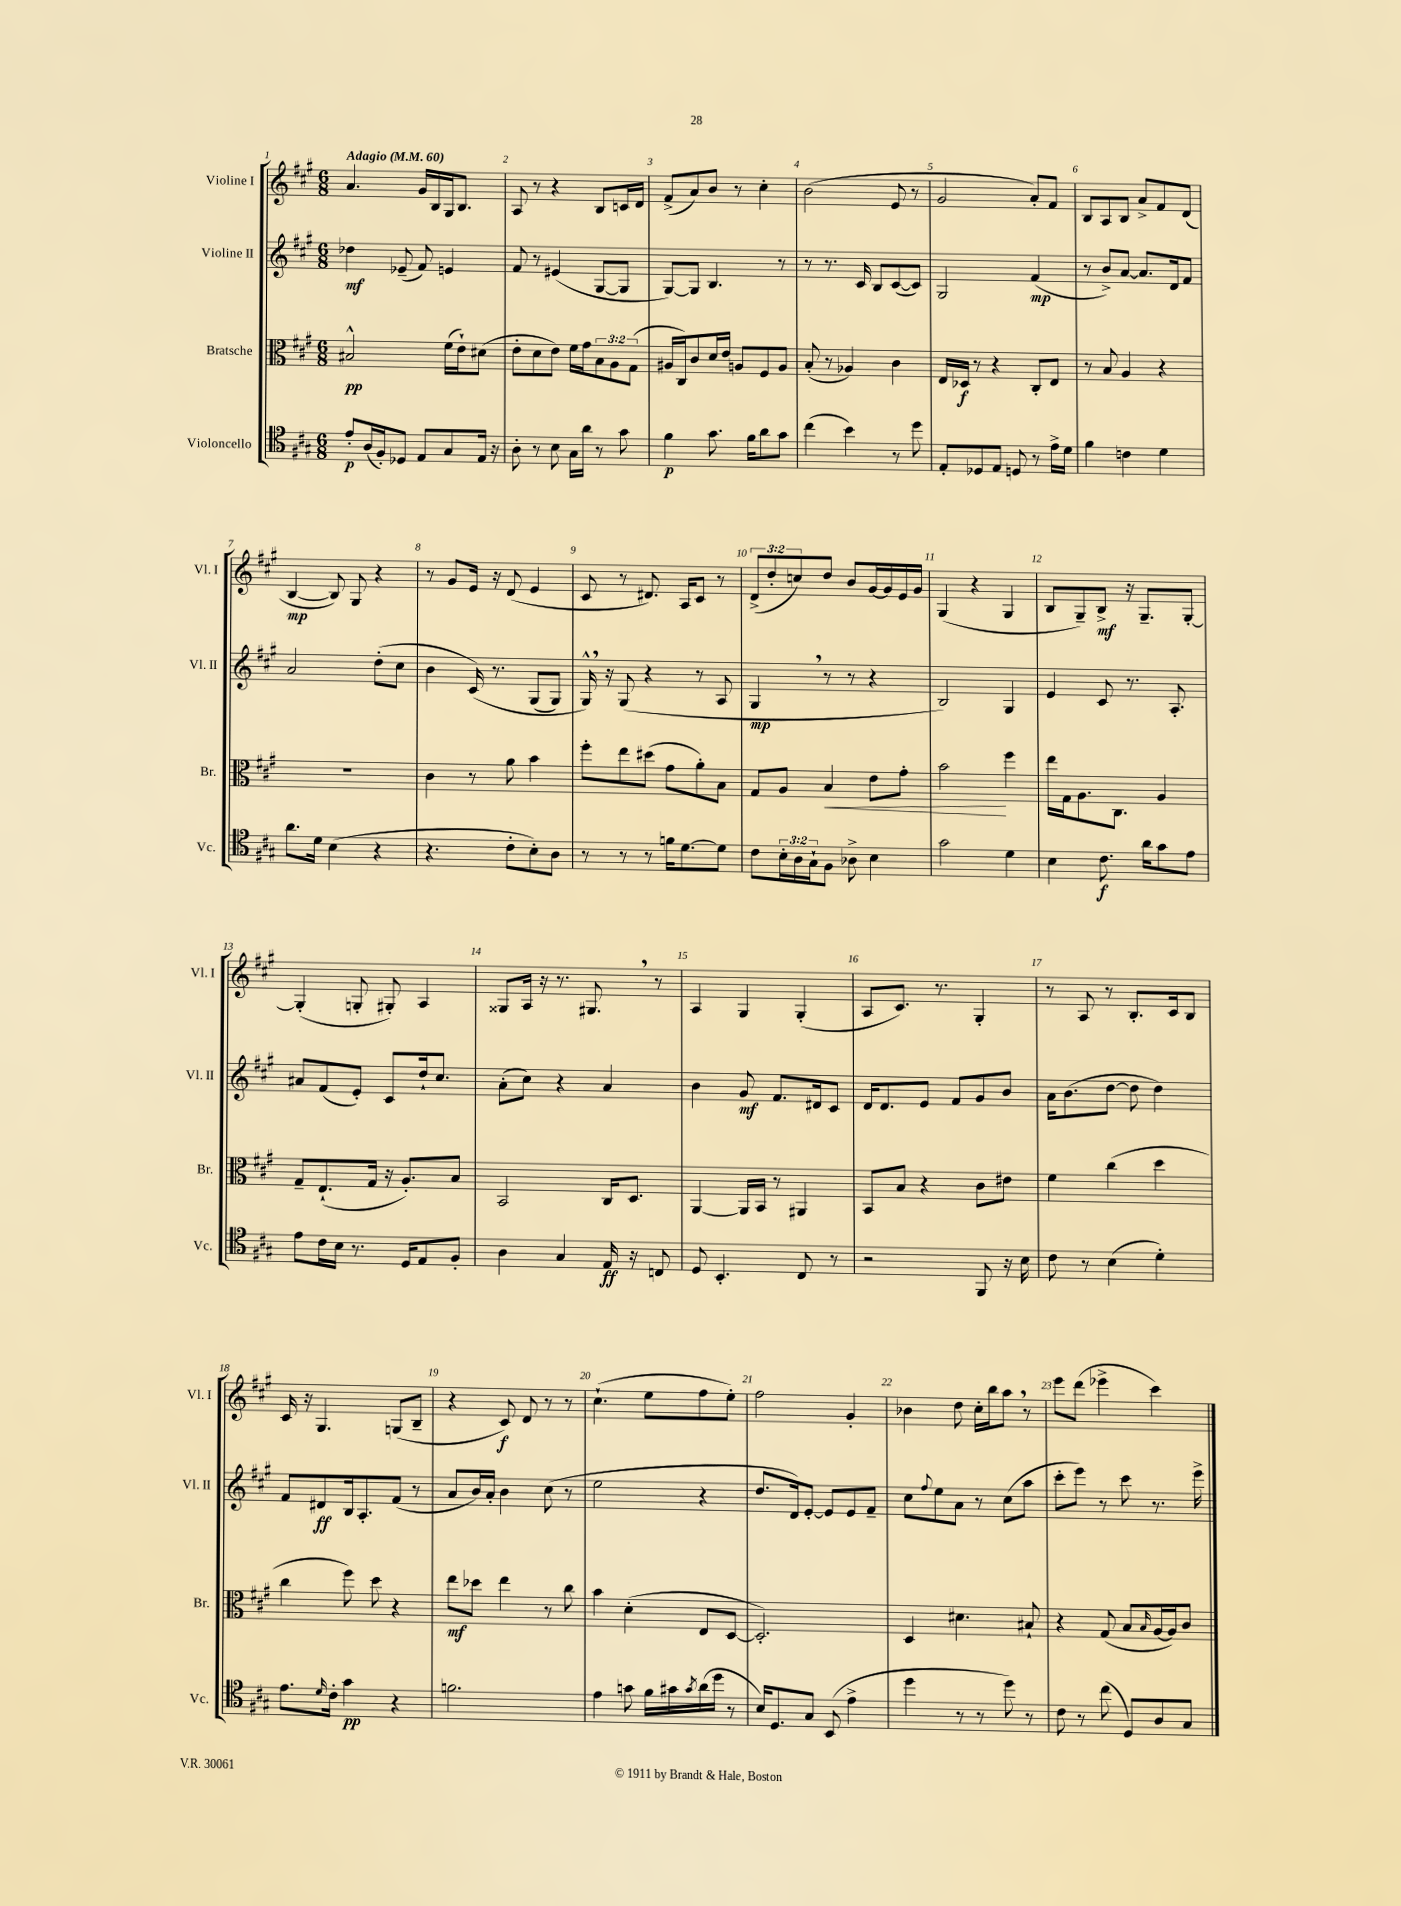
<<
\new StaffGroup <<
\new Staff = "s0" \with { instrumentName = "Violine I" shortInstrumentName = "Vl. I" } {
    \clef treble \key a \major \numericTimeSignature \time 6/8 \override Staff.TupletNumber.text = #tuplet-number::calc-fraction-text \tempo "Adagio" 4 = 60
    a'4. gis'16 b16 gis16 b8. |
    a8 r8 r4 b8 c'16 d'16 |
    fis'8->( a'8) b'8 r8 cis''4-. |
    b'2( e'8 r8 |
    gis'2 a'8-.) fis'8 |
    b8 a8 b8 a'8-> fis'8 d'8( |
    b4~\mp b8) gis8 r4 |
    r8 gis'8 e'16 r16 d'8( e'4 |
    cis'8 r8 dis'8.) a16 cis'8 r8 |
    \tuplet 3/2 { d'8->( d''8-. c''8) } d''8 b'8 gis'16~ gis'16 e'16 gis'16 |
    gis4( r4 gis4 |
    b8 gis8--) b8->\mf r16 gis8.-- gis8~-. |
    gis4-.( g8-. gis8-.) a4 |
    gisis8 a16 r16 r8. gis8. \breathe r8 |
    a4 gis4 gis4-.( |
    a8 cis'8.) r8. gis4-. |
    r8 a8 r8 b8.-. cis'16 b8 |
    cis'16 r16 gis4. g8( b8-- |
    r4 cis'8\f) d'8 r8 r8 |
    cis''4.-!( e''8 fis''8 e''8-.) |
    fis''2 gis'4-. |
    bes'4 d''8 cis''16-. b''16 a''8 \breathe r8 |
    e'''8 d'''8( ees'''4-> cis'''4) \bar "|." |
}
\new Staff = "s1" \with { instrumentName = "Violine II" shortInstrumentName = "Vl. II" } {
    \clef treble \key a \major \numericTimeSignature \time 6/8
    des''4\mf ees'8--( fis'8) e'4 |
    fis'8 r8 eis'4( gis8~ gis8 |
    gis8~) gis8 b4. r8 |
    r8 r8. cis'16 b8 cis'8~( cis'8) |
    gis2 fis'4\mp( |
    r8 b'8->) a'8~ a'8. d'16 fis'8 |
    a'2 d''8-.( cis''8 |
    b'4 cis'16)\( r8. gis8( gis8) |
    gis16-^\) \breathe r16 gis8( r4 r8 a8 |
    gis4\mp \breathe r8 r8 r4 |
    b2) gis4 |
    e'4 cis'8 r8. a8.-. |
    ais'8 fis'8( e'8-.) cis'8 d''16-! cis''8. |
    a'8-.( cis''8) r4 a'4 |
    b'4 gis'8\mf fis'8. dis'16 cis'8 |
    d'16 d'8. e'8 fis'8 gis'8 b'8 |
    a'16 b'8.( d''8~ d''8 d''4) |
    fis'8 dis'8\ff b16 a8.-. fis'8( r8 |
    a'8 b'16) a'16-. b'4 cis''8( r8 |
    e''2 r4 |
    d''8. d'16) e'8~-. e'8 e'8 fis'8-- |
    cis''8 \appoggiatura { fis''8 } e''8 a'8 r8 cis''8( a''8 |
    cis'''8-. e'''8) r8 cis'''8 r8. e'''16-> \bar "|." |
}
\new Staff = "s2" \with { instrumentName = "Bratsche" shortInstrumentName = "Br." } {
    \clef alto \key a \major \numericTimeSignature \time 6/8 \override Staff.TupletNumber.text = #tuplet-number::calc-fraction-text
    bis2-^\pp fis'16( e'16-!) dis'8( |
    e'8-. d'8 e'8) fis'16 gis'16 \tuplet 3/2 { b8 a8 gis8( } |
    ais16 cis16) cis'8 d'16 e'16 a8 fis8 a8 |
    b8-.( r8 aes4) cis'4 |
    e16 des16\f r8 r4 cis8-. e8 |
    r8 b8 a4 r4 |
    R2. |
    cis'4 r8 a'8 b'4 |
    fis''8-. e''8 dis''8( gis'8 a'8-.) b8 |
    gis8 a8 b4\< e'8 gis'8-. |
    b'2\! fis''4 |
    e''16 gis16 a8. cis8. a4 |
    gis8-- e8.-!( gis16 r16 a8.-.) b8 |
    b,2 cis16 d8. |
    a,4~ a,16 b,16 r8 ais,4 |
    b,8 b8 r4 cis'8 eis'8 |
    fis'4 cis''4( d''4 |
    cis''4 fis''8) d''8 r4 |
    e''8\mf des''8 e''4 r8 cis''8 |
    b'4 d'4-.( e8 d8~ |
    d2.-.) |
    d4 dis'4. bis8-! |
    r4 gis8( b8 \grace { b16 } a16~ a16) cis'8 \bar "|." |
}
\new Staff = "s3" \with { instrumentName = "Violoncello" shortInstrumentName = "Vc." } {
    \clef tenor \key a \major \numericTimeSignature \time 6/8 \override Staff.TupletNumber.text = #tuplet-number::calc-fraction-text
    e'8-.\p a16( fis16-.) des8 e8 gis8 e16 r16 |
    a8-. r8 b8 gis16 a'16 r8 gis'8 |
    fis'4\p gis'8. fis'16 a'8 gis'8 |
    cis''4( b'4) r8 d''8 |
    e8-. des8 e8 d8 r8 e'16-> d'16 |
    fis'4 c'4 d'4 |
    a'8. d'16 b4( r4 |
    r4. cis'8-. b8-.) a8 |
    r8 r8 r8 f'16 d'8.~ d'8 |
    cis'8 \tuplet 3/2 { b16-. a16 gis16-! } fis8 aes8-> b4 |
    gis'2 d'4 |
    b4 cis'8.\f a'16 gis'8 e'8 |
    e'8 cis'16 b16 r8. d16 e8 fis8-. |
    a4 gis4 e16\ff r16 c8 |
    d8 b,4.-. cis8 r8 |
    r2 fis,8 r16 b16 |
    cis'8 r8 b4( d'4-.) |
    e'8. \grace { d'16 } cis'16-. gis'4\pp r4 |
    f'2. |
    e'4 g'8 fis'16 gis'16 \acciaccatura { gis'8 } a'16( d''16 r8 |
    b16) d8. gis8 b,8( e'4-> |
    d''4 r8 r8 d''8) r8 |
    cis'8 r8 cis''8( d8) a8 gis8 \bar "|." |
}
>>
>>
\layout { \context { \Score \override BarNumber.break-visibility = ##(#f #t #t) barNumberVisibility = #all-bar-numbers-visible } }
